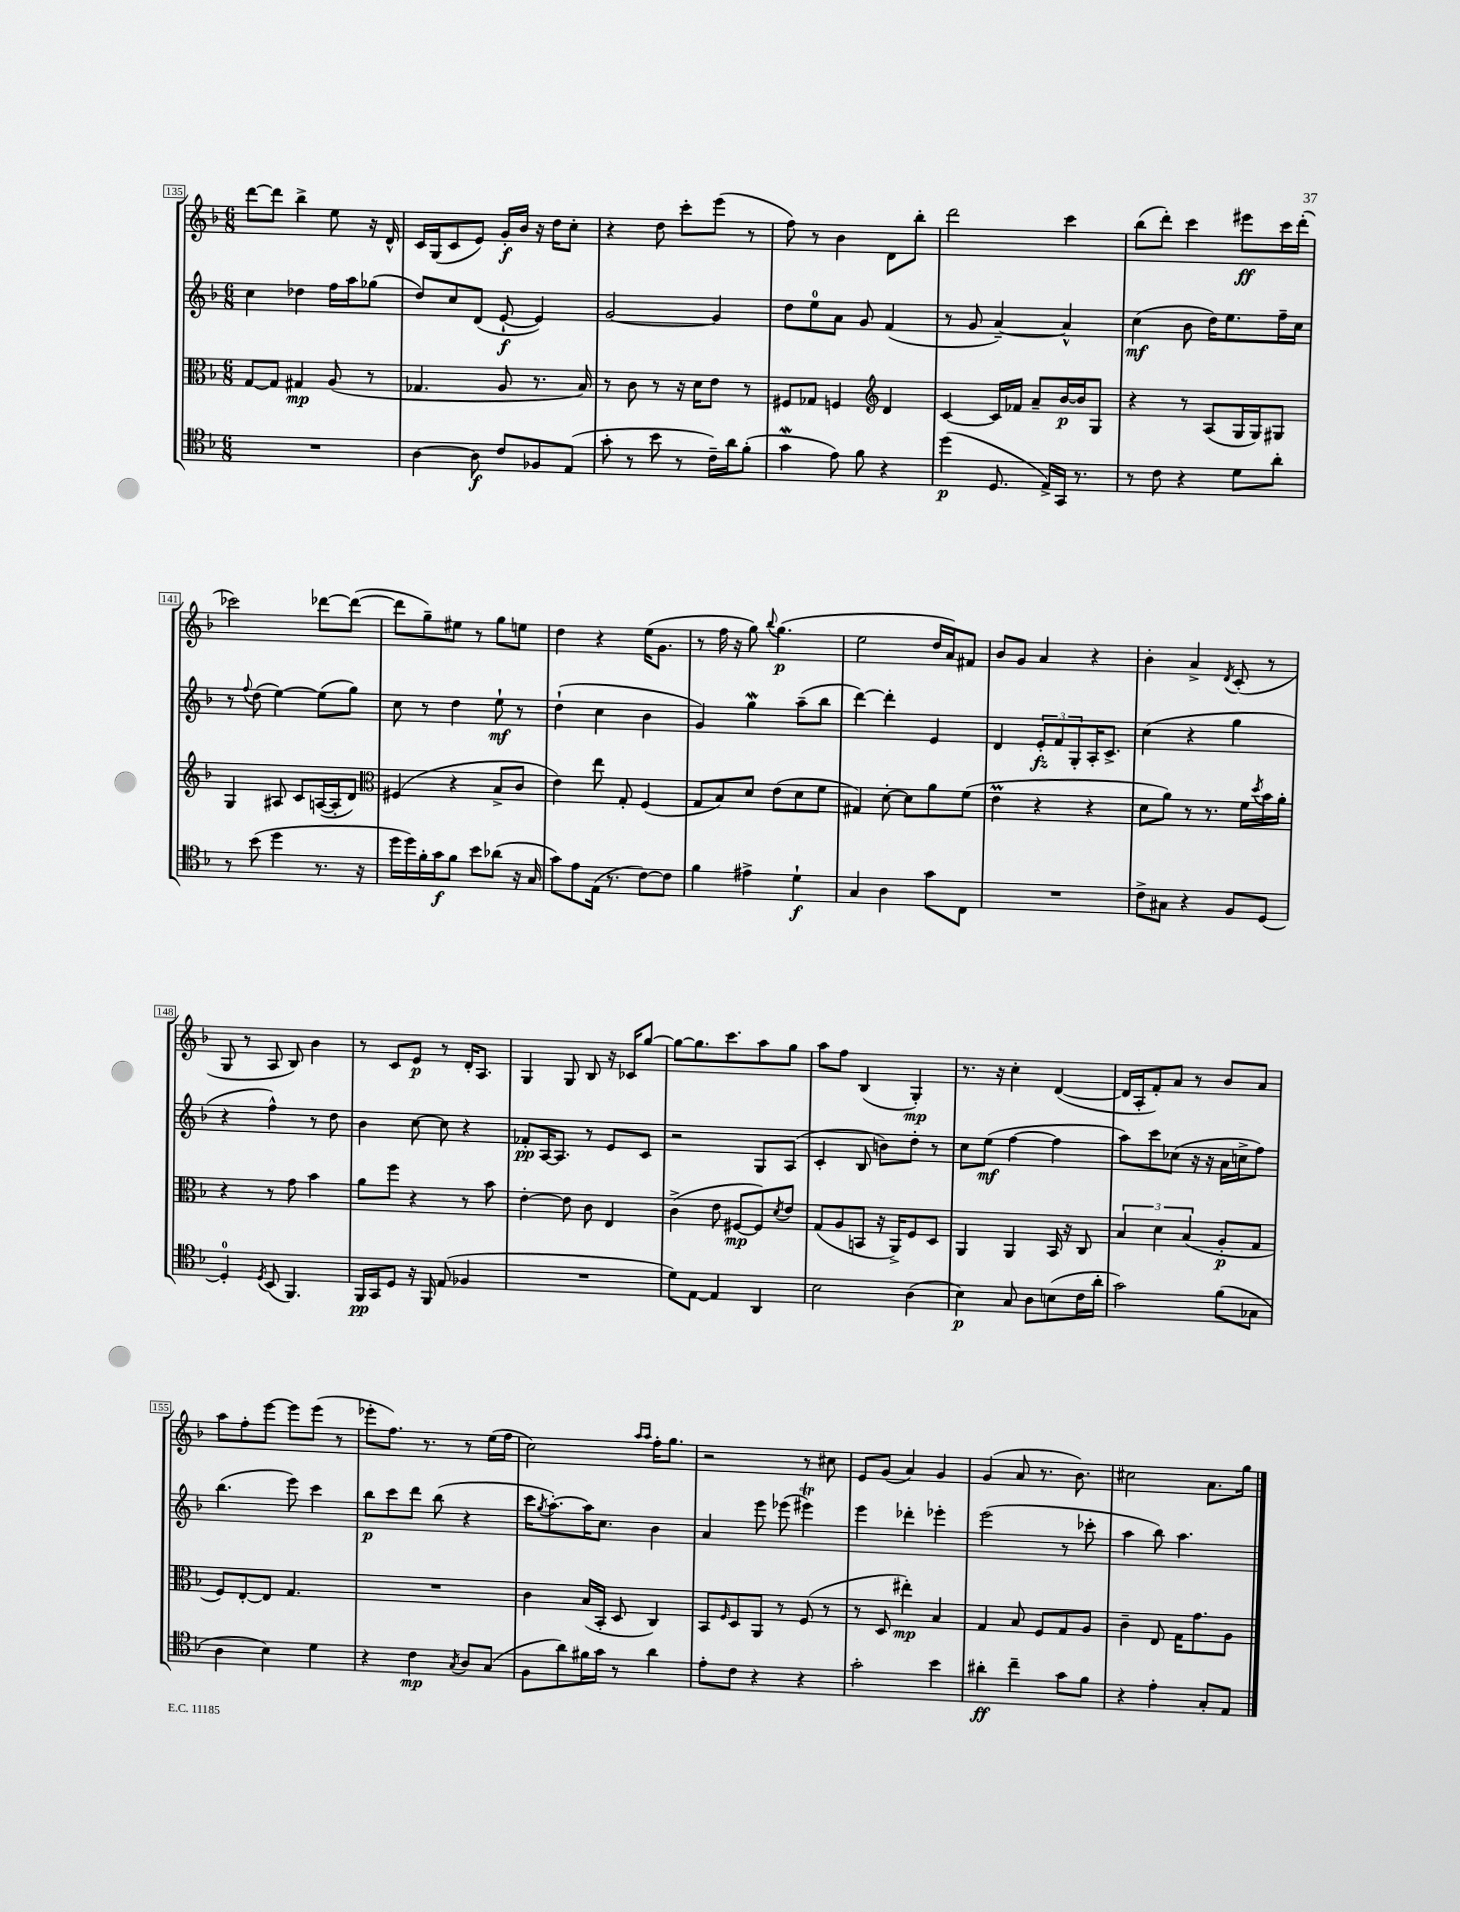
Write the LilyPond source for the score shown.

<<
\new StaffGroup <<
\new Staff = "s0" {
    \clef treble \key f \major \numericTimeSignature \time 6/8
    d'''8~ d'''8 bes''4-> e''8 r16 d'16-^ |
    c'16 g16( c'8 e'8) g'16-.\f bes'16 r16 d''16 c''8-. |
    r4 d''8 c'''8-. e'''8( r8 |
    f''8) r8 bes'4 d'8 bes''8-. |
    d'''2 c'''4 |
    bes''8( d'''8-.) c'''4 eis'''8\ff c'''16 d'''16-.( |
    ces'''2) des'''8~ des'''8~( |
    des'''8 g''8--) eis''8 r8 g''8 e''8 |
    d''4 r4 e''16( g'8. |
    r8 f''16 r16 g''8) \appoggiatura { bes''8 } g''4.\p( |
    e''2 d''16 a'16) fis'8 |
    bes'8 g'8 a'4 r4 |
    bes'4-. a'4-> \acciaccatura { d'8 } c'8-.( r8 |
    g8 r8 a8 bes8) bes'4 |
    r8 c'8 e'8\p r8 d'16-. a8. |
    g4 g8 bes8 r16 ces'16 g''8~ |
    g''8~ g''8. c'''8. a''8 g''8 |
    a''8 f''8 bes4( g4-.\mp) |
    r8. r16 c''4-. d'4~( |
    d'16 a16-. f'8-.) a'8 r8 bes'8 a'8 |
    a''8 f''8-. e'''8~ e'''8 e'''8( r8 |
    ees'''8-. f''8.) r8. r8 e''16( f''16 |
    c''2) \grace { a''16 a''16 } f''16-. g''8. |
    r2 r8 cis''8 |
    e'8 g'8( a'4) g'4 |
    g'4( a'8 r8. bes'8.) |
    cis''2 a'8. g''16 \bar "|." |
}
\new Staff = "s1" {
    \clef treble \key f \major \numericTimeSignature \time 6/8
    c''4 des''4 f''16 a''16 ges''8( |
    d''8) c''8 d'8( e'8~-!\f e'4) |
    g'2~ g'4 |
    d''8 e''8-0 a'8 g'8 f'4( |
    r8 g'8 a'4~--) a'4-^ |
    c''4\mf( bes'8 d''16) e''8. f''16-- c''16 |
    r8 \appoggiatura { f''8 } d''8( e''4~) e''8( g''8) |
    c''8 r8 d''4 e''8-!\mf r8 |
    d''4-!( c''4 bes'4 |
    g'4) g''4\mordent a''8--( bes''8 |
    d'''4~) d'''4-. e'4 |
    d'4 \tuplet 3/2 { e'8-.\fz f'8 g8-. } a16-. c'8.-> |
    c''4( r4 g''4 |
    r4 f''4-^) r8 d''8 |
    bes'4 c''8~ c''8 r4 |
    fes'8-.\pp a16~ a8. r8 e'8 c'8 |
    r2 g8 a8( |
    c'4-. bes8 b'8) d''8-. r8 |
    c''8 e''8\mf( f''4~ f''4 |
    a''8) c'''8 ces''8( r16 r16 a'16 c''16-> f''8) |
    bes''4.( e'''8) c'''4 |
    bes''8\p c'''8 d'''8 bes''8( r4 |
    c'''16 \acciaccatura { g''8 } a''8.~-.) a''16 c''8. bes'4 |
    a'4 e'''8 ees'''8( eis'''4\trill) |
    e'''4 des'''4-. ees'''4-. |
    e'''2( r8 ces'''8-. |
    a''4 bes''8) a''4. \bar "|." |
}
\new Staff = "s2" {
    \clef alto \key f \major \numericTimeSignature \time 6/8
    g8~ g8 gis4\mp a8( r8 |
    ges4. a8 r8. bes16) |
    r8 c'8 r8 r16 d'16 e'8 r8 |
    fis8 ges8 f4 \clef treble d'4 |
    c'4~ c'16 fes'16 a'8-- bes'16~\p bes'16 g8 |
    r4 r8 a8( g16 g16) gis8 |
    g4 ais8 c'8 a16~( a16-. d'8) |
    \clef alto fis4( r4 bes8-> c'8 |
    e'4) e''8 g8-. f4( |
    g8 bes8) d'8 e'8( d'8 f'8 |
    gis4) d'8~-. d'8 a'8 f'8( |
    e'4\prall r4 r4 |
    d'8 a'8) r8 r8. f'16 \acciaccatura { d''8 } bes'16 a'16-. |
    r4 r8 g'8 bes'4 |
    a'8 f''8 r4 r8 bes'8 |
    e'4~-. e'8 c'8 e4 |
    c'4->( e'8 fis8~\mp fis8) \acciaccatura { d'8 } e'8 |
    g8( a8 b,8 r16 a,16->) f8 d8 |
    a,4 a,4 bes,16 r16 c8 |
    \tuplet 3/2 { bes4 d'4 bes4( } a8-.\p g8 |
    f8) e8~-. e8 g4. |
    R2. |
    c'4 bes16( bes,16-. d8 c4) |
    bes,8 \grace { f16 } d8 a,8 r8 f8( r8 |
    r8 d8 eis''4-.\mp) bes4 |
    g4 bes8 f8 g8 a8 |
    c'4-- e8 g16 g'8. a8 \bar "|." |
}
\new Staff = "s3" {
    \clef tenor \key f \major \numericTimeSignature \time 6/8
    R2. |
    a4~ a8\f c'8 fes8 e8( |
    g'8-. r8 bes'8 r8 c'16--) a'16 f'8-.( |
    g'4\mordent e'8) f'8 r4 |
    d''4\p( d8. e16->) g,16 r8. |
    r8 c'8 r4 d'8 a'8-. |
    r8 bes'8( d''4 r8. r16 |
    d''16 d''16) f'16-. g'16\f f'8 bes'8 aes'8( r16 g16 |
    g'8) e'8 e16( r8. c'8~) c'8 |
    f'4 eis'4-> d'4-!\f |
    g4 a4 g'8 c8 |
    R2. |
    c'8-> gis8 r4 f8 d8~ |
    d4-0-. \acciaccatura { d8 } bes,8( f,4.) |
    f,16\pp g,16 d8 r16 f,16 e8( fes4 |
    R2. |
    d'8) e8~ e4 a,4 |
    bes2 a4( |
    bes4\p) g8 a8 b8( c'16 a'16-. |
    g'2) f'8( ges8 |
    a4 bes4) d'4 |
    r4 c'4\mp \acciaccatura { g8 } a8 g8( |
    f8 a'8) fis'16 g'16 r8 a'4 |
    e'8-. c'8 r4 r4 |
    g'2-. bes'4 |
    ais'4-.\ff c''4-- g'8 f'8 |
    r4 e'4-. g8-. e8 \bar "|." |
}
>>
>>
\layout { \context { \Score currentBarNumber = #135 \override BarNumber.stencil = #(make-stencil-boxer 0.1 0.3 ly:text-interface::print) } }
